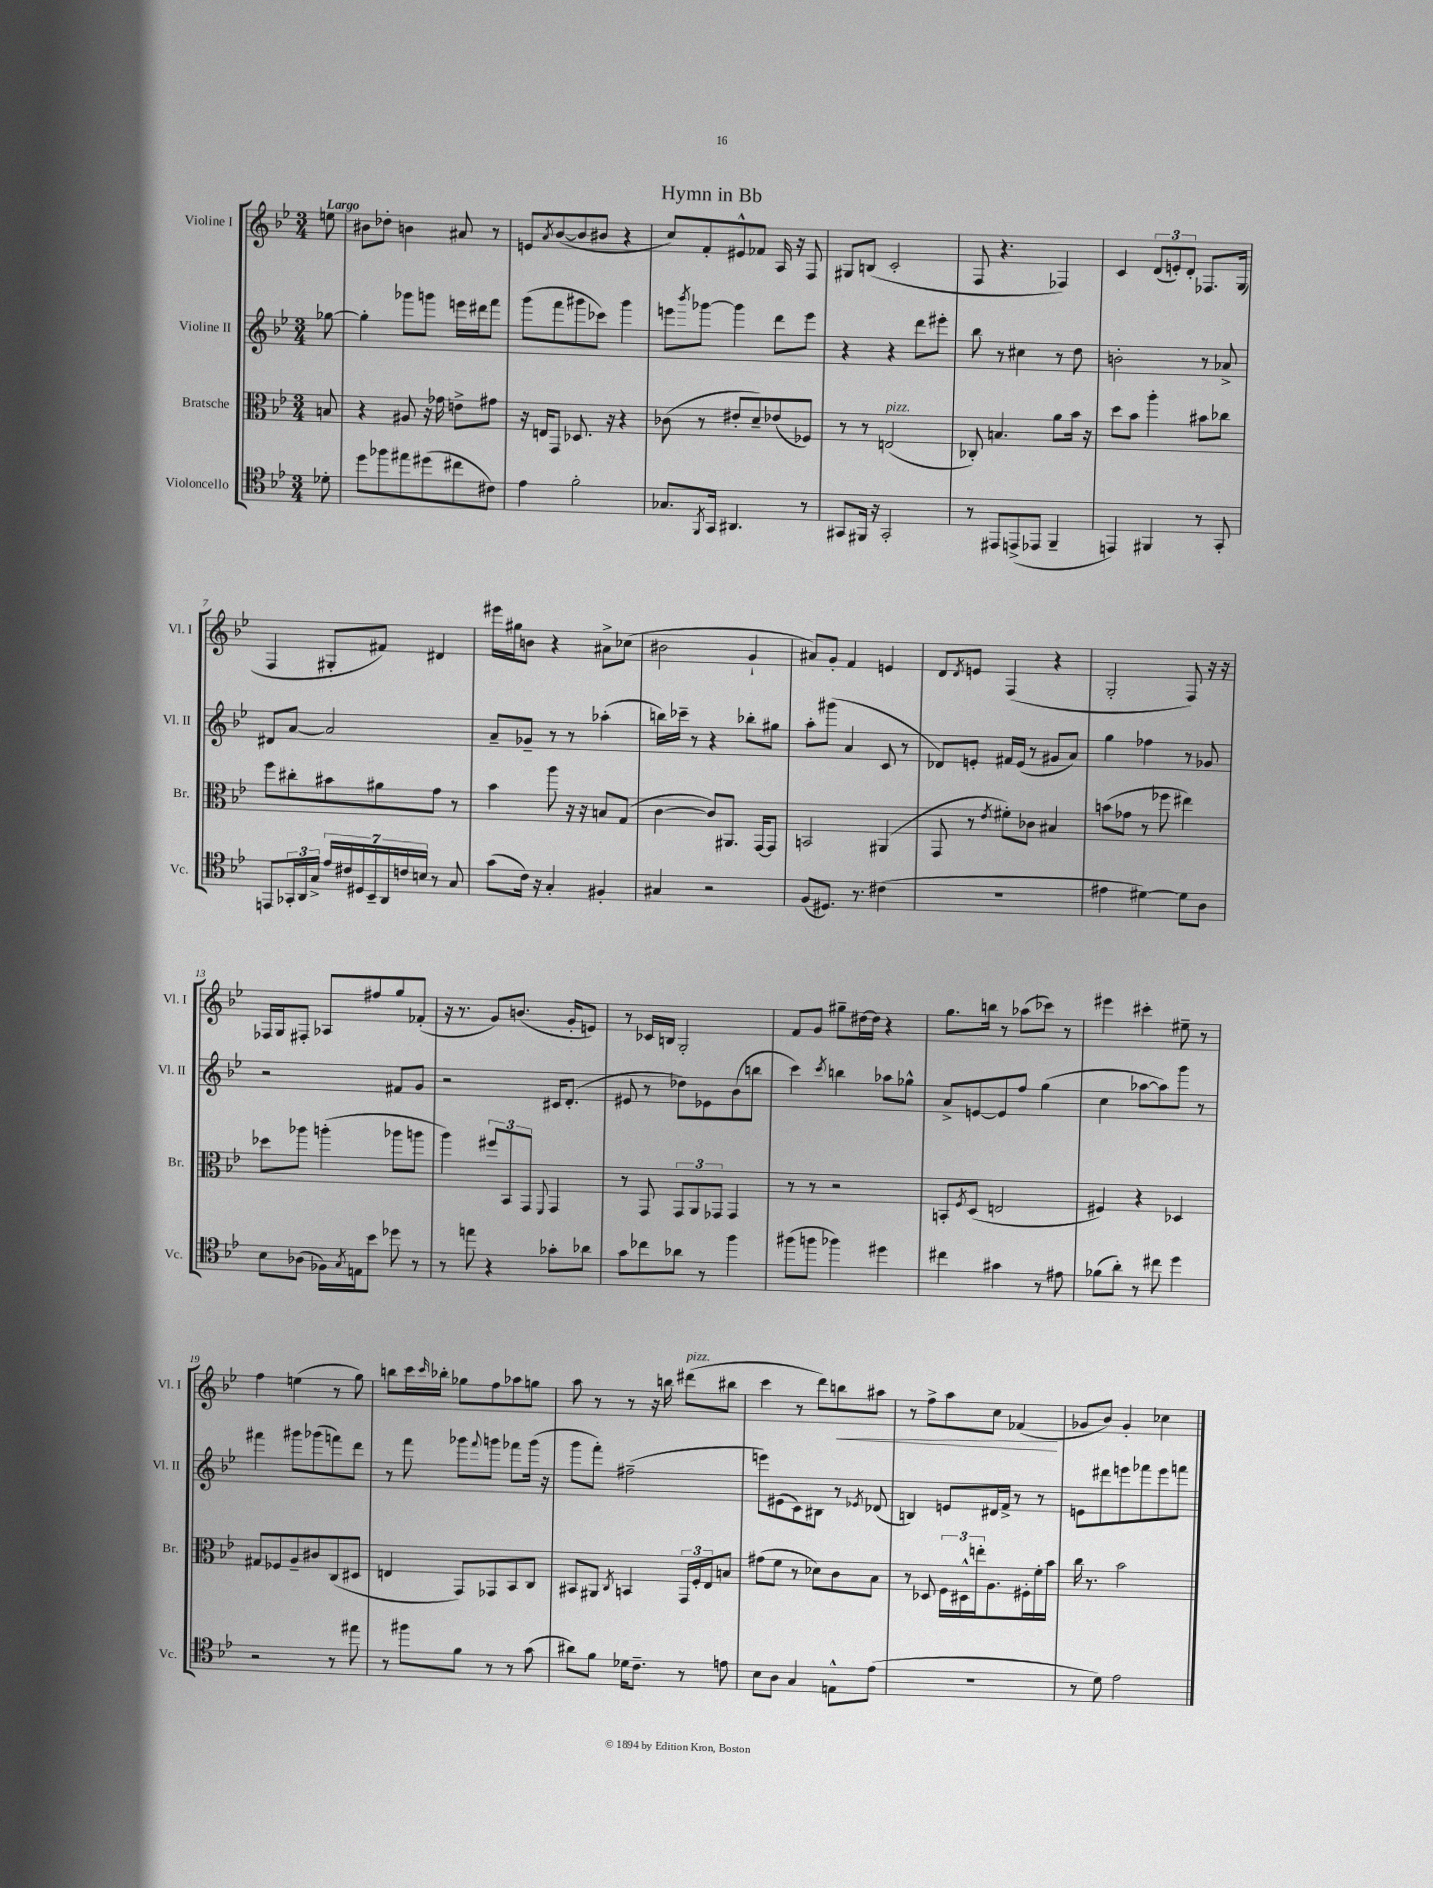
\header { title = "Hymn in Bb" }
<<
\new StaffGroup <<
\new Staff = "s0" \with { instrumentName = "Violine I" shortInstrumentName = "Vl. I" } {
    \clef treble \key bes \major \numericTimeSignature \time 3/4 \partial 8 \tempo "Largo"
    e''8 |
    bis'8 des''8-. b'4 ais'8 r8 |
    e'8 \acciaccatura { a'8 } bes'8~( bes'8 bis'8 r4 |
    c''8) f'8-. eis'8-^ fes'8 a16 r16 f8 |
    gis8 b8( c'2-. |
    f8 r4. fes4) |
    c'4 \tuplet 3/2 { d'8( e'8-.) d'8-. } fes8. g16( |
    f4 gis8-. fis'8) dis'4 |
    eis'''16 gis''16 b'8 r4 ais'8-> ces''8( |
    bis'2 g'4-! |
    ais'8) g'8-. f'4 e'4 |
    d'8 \acciaccatura { d'8 } e'8 f4( r4 |
    g2-. f8) r16 r16 |
    fes16 g16 fis8-. aes8 fis''8 g''8 fes'8-.( |
    r16 r8. g'8) b'8.( g'16-. e'8) |
    r8 ces'16 b16 g2-. |
    f'8 g'8 gis''8-- dis''16~ dis''16 r4 |
    g''8. b''16 r8 aes''8( ces'''8) r8 |
    eis'''4 cis'''4-. eis''8-- r8 |
    f''4 e''4( r8 g''8) |
    b''8 c'''16 \grace { c'''16 } bes''16-. ges''8 f''8 aes''8 g''8 |
    a''8 r8 r8 r16 b''16 dis'''8^\markup { \italic "pizz." }( bis''8 |
    c'''4 r8 d'''8) b''8\< ais''8 |
    r8 f''8-> a''8 c''8 fes'4\!( |
    ges'8 bes'8) ges'4-. ces''4 \bar "|." |
}
\new Staff = "s1" \with { instrumentName = "Violine II" shortInstrumentName = "Vl. II" } {
    \clef treble \key bes \major \numericTimeSignature \time 3/4 \partial 8
    ges''8~ |
    ges''4-. ges'''8 g'''8 e'''16 dis'''16 f'''8 |
    g'''8( f'''8 gis'''8 ces'''8) gis'''4 |
    e'''8 \acciaccatura { bes'''8 } ges'''8~ ges'''4 d'''8 e'''8 |
    r4 r4 d'''8 eis'''8-. |
    bes''8 r8 cis''4 r8 d''8 |
    b'2-. r8 aes'8-> |
    dis'8 a'8~ a'2 |
    a'8-- ges'8-- r8 r8 aes''4-.( |
    b''16) ces'''16-- r8 r4 bes''8-. gis''8 |
    a''8-. gis'''8( a'4 c'8 r8 |
    des'8) e'8-. fis'16 e'16( r8 gis'8 a'8) |
    g''4 fes''4 r8 ges'8 |
    r2 fis'8 g'8 |
    r2 cis'16 d'8.-.( |
    eis'8 r8 des''8) ees'8 bes'8( b''8 |
    c'''4) \acciaccatura { c'''8 } b''4 aes''8 ges''8-^ |
    a'8-> e'8~ e'8 f''8 g''4( |
    c''4 aes''8~ aes''8) g'''8 r8 |
    fis'''4 gis'''8 ges'''8( f'''8) d'''8 |
    r8 f'''8 ges'''8 \appoggiatura { f'''8 } g'''8 fes'''8 g'''16( r16 |
    g'''8 f'''8-.) fis''2--( |
    e'''8) eis'8( c'8) bis8 r8 \acciaccatura { ees'8 } des'8( |
    b4) e'8 dis'16 f'16-> r8 r8 |
    e'8 dis'''8 e'''8 fes'''8 e'''8 f'''8 \bar "|." |
}
\new Staff = "s2" \with { instrumentName = "Bratsche" shortInstrumentName = "Br." } {
    \clef alto \key bes \major \numericTimeSignature \time 3/4 \partial 8
    b8 |
    r4 ais8 r16 ges'16 e'8-> gis'8 |
    r16 e16 g,8 des8. r16 r4 |
    ces'8( r8 eis'8-. d'8--) ees'8( fes8) |
    r8 r8 e2^\markup { \italic "pizz." }( |
    ces8-.) b4. a'8 bes'16 r16 |
    d''8 bes'8 a''4-. bis'8 ces''8 |
    f''8 cis''8-. bis'8 ais'8 g'8 r8 |
    bes'4 a''8 r16 r16 b8 g8( |
    c'4~ c'8) ais,8. g,16~ g,8 |
    b,2 ais,4( |
    g,8 r8 \acciaccatura { ees'8 } fis'8-.) ces'8 bis4 |
    b'8( ges'8 r8 fes''8 eis''4) |
    des''8 aes''8 a''4-.( aes''8 a''8 |
    a''4) \tuplet 3/2 { fis''8 bes,8 g,8 } \appoggiatura { f,8 } g,4 |
    r8 g,8 \tuplet 3/2 { g,8 a,8 ges,8 } ges,4 |
    r8 r8 r2 |
    b,8-. \acciaccatura { f8 } d8( e2 |
    fis4) r4 des4 |
    gis8 fes8 a8-- cis'8 c8( dis8 |
    e4 g,8) ges,8 bes,8 c8 |
    bis,8 ais,8 \acciaccatura { c8 } b,4 \tuplet 3/2 { g,16 f16-. ees16 } b8 |
    gis'8( f'8 r8 des'8) c'8 bes8 |
    r8 des8 \tuplet 3/2 { f16 dis16-^ e''16-. } a8. fis16-. f'16-. bes'16 |
    c''16 r8. bes'2 \bar "|." |
}
\new Staff = "s3" \with { instrumentName = "Violoncello" shortInstrumentName = "Vc." } {
    \clef tenor \key bes \major \numericTimeSignature \time 3/4 \partial 8
    des'8-. |
    d''8 fes''8 eis''8 dis''8( cis''8 cis'8) |
    ees'4 f'2-. |
    ges8. \acciaccatura { f,8 } g,16 ais,4. r8 |
    gis,8 fis,16 r16 gis,2-. |
    r8 eis,8 e,8->( ees,8 f,4-- |
    e,4) fis,4 r8 g,8-. |
    e,8 \tuplet 3/2 { ges,16-. a,16 g16-> } \tuplet 7/4 { ees'16 cis'16 dis16 bes,16-- a,16 c'16 b16 } r8 g8 |
    g'8( c'16) r16 g4-. fis4-. |
    gis4 r2 |
    f8( dis8.) r8. cis'4( |
    R2. |
    eis'4 dis'4~) dis'8 a8 |
    bes8 aes8( fes16) \acciaccatura { g8 } e16 bes'8 des''8 r8 |
    r8 e''8 r4 ges'8-. aes'8 |
    g'8 ces''8 aes'8 r8 f''4 |
    fis''8( f''8 fes''4) dis''4 |
    cis''4 gis'4 r8 eis'8 |
    fes'8( a'8-.) r8 cis''8 d''4 |
    r2 r8 eis''8 |
    r8 fis''8 f'8 r8 r8 g'8( |
    ais'8) f'8 des'16 c'8.-- r8 e'8 |
    bes8 a8 g4 e8-^ ees'8( |
    R2. |
    r8 d'8) ees'2 \bar "|." |
}
>>
>>
